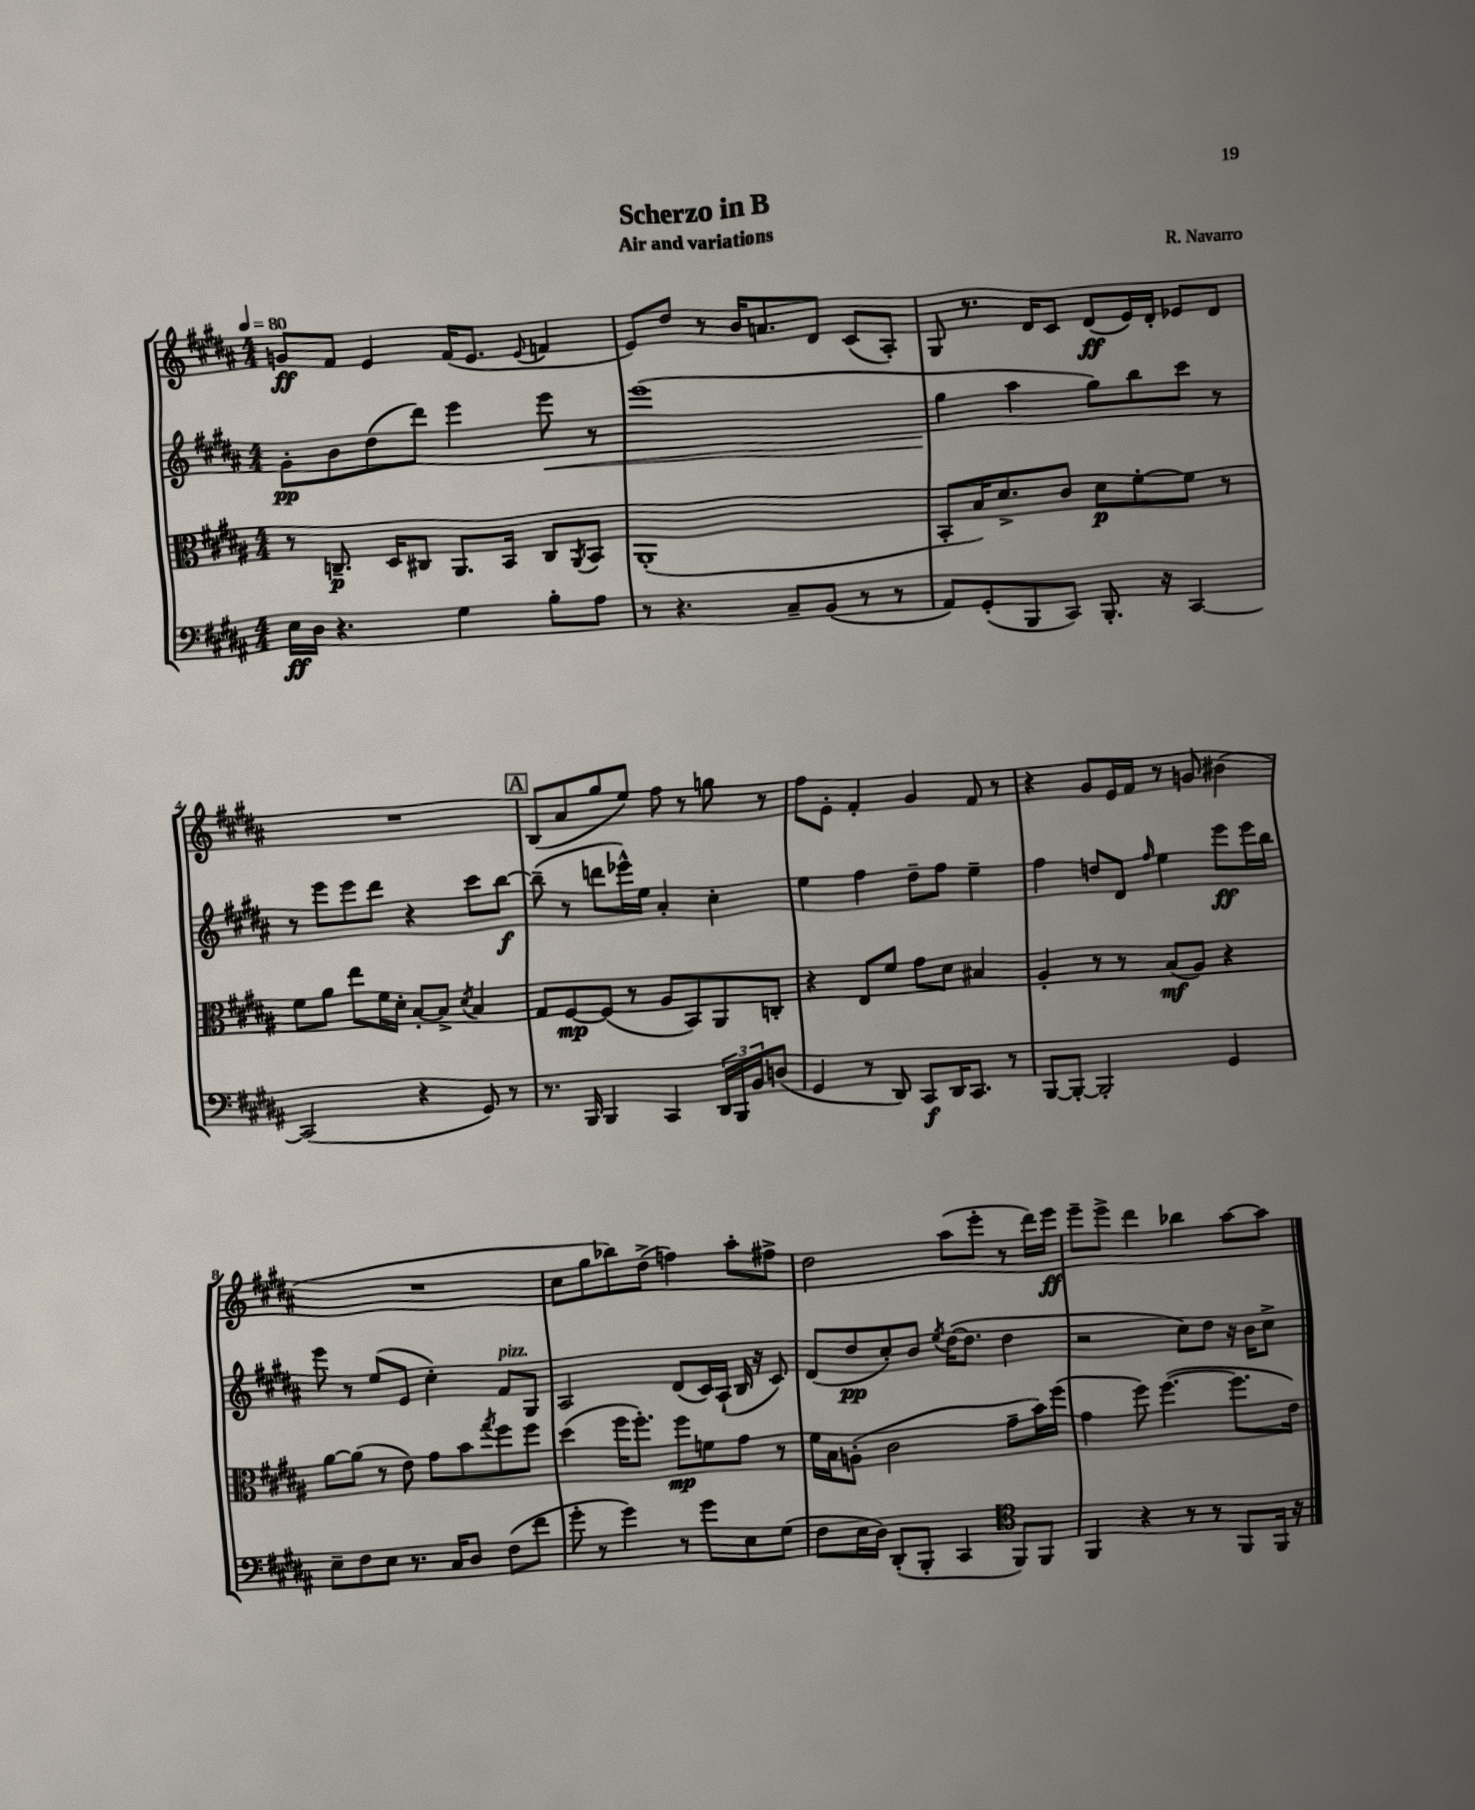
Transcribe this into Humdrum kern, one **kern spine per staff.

**kern	**dynam	**kern	**dynam	**kern	**dynam	**kern	**dynam
*part4	*part4	*part3	*part3	*part2	*part2	*part1	*part1
*staff4	*staff4	*staff3	*staff3	*staff2	*staff2	*staff1	*staff1
*clefF4	*	*clefC3	*	*clefG2	*	*clefG2	*
*k[f#c#g#d#a#]	*	*k[f#c#g#d#a#]	*	*k[f#c#g#d#a#]	*	*k[f#c#g#d#a#]	*
*M4/4	*	*M4/4	*	*M4/4	*	*M4/4	*
*MM80	*	*MM80	*	*MM80	*	*MM80	*
=1	=1	=1	=1	=1	=1	=1	=1
16E\LL	ff	8r	.	8g#'\L	pp	8gn/L	ff
16D#\JJ	.	.	.	.	.	.	.
4.r	.	8.Cn~/	p	8b\	.	8f#/J	.
.	.	.	.	(8dd#\	.	4e/	.
.	.	16D#/KL	.	.	.	.	.
.	.	8C#X/J	.	8ddd#\J)	.	.	.
4G#\	.	8.AA#/L	.	4eee\	.	(16f#/KL	.
.	.	.	.	.	.	8.e/J	.
.	.	16BB/Jk	.	.	.	.	.
.	.	.	.	.	.	8qqe/	.
!	!	!	!	!	!LO:HP:b	!	!
8B'\L	.	8C#/L	.	8eee\	<	4fn/	.
.	.	8qAA#/	.	.	.	.	.
8A#\J	.	8BB/J	.	8r	.	.	.
=2	=2	=2	=2	=2	=2	=2	=2
8r	.	(1AA#'	.	(1eee	.	8e/L)	.
4.r	.	.	.	.	.	8dd#/J	.
.	.	.	.	.	.	8r	.
.	.	.	.	.	.	16b/KL	.
.	.	.	.	.	.	8.an/	.
8C#~/L	.	.	.	.	.	.	.
(8BB/J	.	.	.	.	.	8d#/J	.
8r	.	.	.	.	.	(8c#/L	.
8r	.	.	.	.	.	8A#'/J)	.
=3	=3	=3	=3	=3	=3	=3	=3
8AA#/L)	.	8BB'/L	.	4gg#\	.	8G#/	.
(8GG#'/	.	16B/K)	.	.	.	8.r	.
.	.	8.d#^/	.	.	.	.	.
8BBB/	.	.	.	4aa#\	[	.	.
.	.	.	.	.	.	16d#/KL	.
8CC#/J)	.	8c#/J	.	.	.	8c#/J	.
8.BBB'/	.	8d#\L	p	8gg#\L)	.	(8d#/L	ff
.	.	[8f#'\	.	8bb\	.	16e/L)	.
16r	.	.	.	.	.	16d#'/JJ	.
[4CC#/	.	8f#\J]	.	8ccc#\J	.	8e-X/L	.
.	.	8r	.	8r	.	8d#/J	.
!!LO:LB:g=z
=4	=4	=4	=4	=4	=4	=4	=4
(2CC#/]	.	8f#\L	.	8r	.	1r	.
.	.	8a#\J	.	8eee\L	.	.	.
.	.	8ee\L	.	8eee\	.	.	.
.	.	16f#\L	.	8ddd#\J	.	.	.
.	.	16d#'\JJ	.	.	.	.	.
4r	.	[8B'/L	.	4r	.	.	.
.	.	8B^/J]	.	.	.	.	.
.	.	8qd#/	.	.	.	.	.
8GG#/)	.	4B/	.	8ccc#\L	.	.	.
8r	.	.	.	[8bb\J	f	.	.
!!LO:REH:place=s1:t=A
=5	=5	=5	=5	=5	=5	=5	=5
8.r	.	8G#/L	.	(8bb~\]	.	(8B/L	.
.	.	[8F#/	mp	8r	.	8a#/	.
16BBB/	.	.	.	.	.	.	.
4BBB/	.	(8F#/J]	.	8dddn\L	.	8gg#/	.
.	.	8r	.	16eee-X^^\L)	.	8ee/J)	.
.	.	.	.	16ee\JJ	.	.	.
4CC#/	.	8A#/L	.	4a#'/	.	8ff#\	.
.	.	8BB/)	.	.	.	8r	.
24DD#/LL	.	8AA#/	.	4cc#'\	.	8ggn\	.
24BBB/	.	.	.	.	.	.	.
24BB/J	.	.	.	.	.	.	.
(8Dn/J	.	8Cn'/J	.	.	.	8r	.
=6	=6	=6	=6	=6	=6	=6	=6
4GG#/	.	4r	.	4ee\	.	8ff#\L	.
.	.	.	.	.	.	8e'\J	.
8r	.	8E/L	.	4ff#\	.	4f#'/	.
8DD#/)	.	8f#/J	.	.	.	.	.
8CC#/L	f	8g#\L	.	8dd#~\L	.	4g#/	.
16DD#/K	.	8d#\J	.	8ff#\J	.	.	.
8.CC#/J	.	.	.	.	.	.	.
.	.	4B#X/	.	4ee~\	.	8f#/	.
8r	.	.	.	.	.	8r	.
=7	=7	=7	=7	=7	=7	=7	=7
[8BBB/L	.	4A#'/	.	4ff#\	.	4r	.
8BBB'/J_	.	.	.	.	.	.	.
2BBB'/]	.	8r	.	8ddn/L	.	8g#/L	.
.	.	8r	.	8d#/J	.	16e/L	.
.	.	.	.	.	.	16f#/JJ	.
.	.	.	.	16qqff#/	.	.	.
.	.	(8B/L	mf	4ee\	.	8r	.
.	.	8A#/J)	.	.	.	8gn/	.
4GG#/	.	4r	.	8eee\L	ff	(4b#X\	.
.	.	.	.	16eee\L	.	.	.
.	.	.	.	16bb\JJ	.	.	.
!!LO:LB:g=z
=8	=8	=8	=8	=8	=8	=8	=8
8E~\L	.	[8a#\L	.	8eee\	.	1r	.
8F#\	.	(8a#\J]	.	8r	.	.	.
8E\J	.	8r	.	(8ee/L	.	.	.
8.r	.	8e\)	.	8e/J	.	.	.
.	.	8g#\L	.	4cc#'\)	.	.	.
16C#/KL	.	.	.	.	.	.	.
8D#/J	.	8b\	.	.	.	.	.
.	.	8qgg#/	.	.	.	.	.
!	!	!	!	!LO:TX:a:i:t=pizz.	!	!	!
(8F#\L	.	8ff#\	.	8f#/L	.	.	.
8f#\J	.	8ff#\J	.	8G#/J	.	.	.
=9	=9	=9	=9	=9	=9	=9	=9
8g#'\	.	(4dd#\	.	2A#/	.	8cc#\L	.
8r	.	.	.	.	.	8gg#\	.
4g#\)	.	16ff#\KL	.	.	.	8bb-X\)	.
.	.	8.ff#'\J)	.	.	.	.	.
.	.	.	.	.	.	(8dd#^\J	.
8r	.	8ff#\L	mp	(8d#/L	.	4ffn\)	.
8g#\L	.	8fn\	.	16c#/L)	.	.	.
.	.	.	.	(16A#`/JJ	.	.	.
8E\	.	8g#\J	.	16B/	.	8aa#'\L	.
.	.	.	.	16r	.	.	.
(8G#\J	.	8r	.	8c#/)	.	8ff#X^\J	.
=10	=10	=10	=10	=10	=10	=10	=10
8F#\L	.	16f#\LL	.	(8d#/L	.	2dd#\	.
.	.	16B\J	.	.	.	.	.
16E\L	.	(8An'\J	.	8dd#/	pp	.	.
16D#\JJ)	.	.	.	.	.	.	.
(8DD#'/L	.	2c#\	.	8cc#'/)	.	.	.
8BBB'/J	.	.	.	8b/J	.	.	.
.	.	.	.	8qee/	.	.	.
4CC#/	.	.	.	([16dd#\KL	.	(8aa#\L	.
.	.	.	.	8.dd#\J]	.	.	.
.	.	.	.	.	.	8eee'\J	.
*clefC4	*	*	*	*	*	*	*
8FF#/L)	.	8g#~\L	.	4dd#\	.	8r	.
8FF#/J	.	16b\L)	.	.	.	16ddd#\LL)	.
.	.	(16ff#\JJ	.	.	.	16eee\JJ	ff
=11	=11	=11	=11	=11	=11	=11	=11
4FF#/	.	4g#\	.	2r	.	8eee~\L	.
.	.	.	.	.	.	8eee^\J	.
4r	.	8ff#\)	.	.	.	4ddd#\	.
.	.	([4.ff#\	.	.	.	.	.
8r	.	.	.	8cc#\L)	.	4bb-X\	.
8r	.	.	.	8dd#\J	.	.	.
8FF#/L	.	8.ff#\L]	.	16r	.	[8aa#\L	.
.	.	.	.	16b\KL	.	.	.
16FF#/Jk	.	.	.	8cc#^\J	.	8aa#\J]	.
16r	.	16e\Jk)	.	.	.	.	.
==	==	==	==	==	==	==	==
*-	*-	*-	*-	*-	*-	*-	*-
